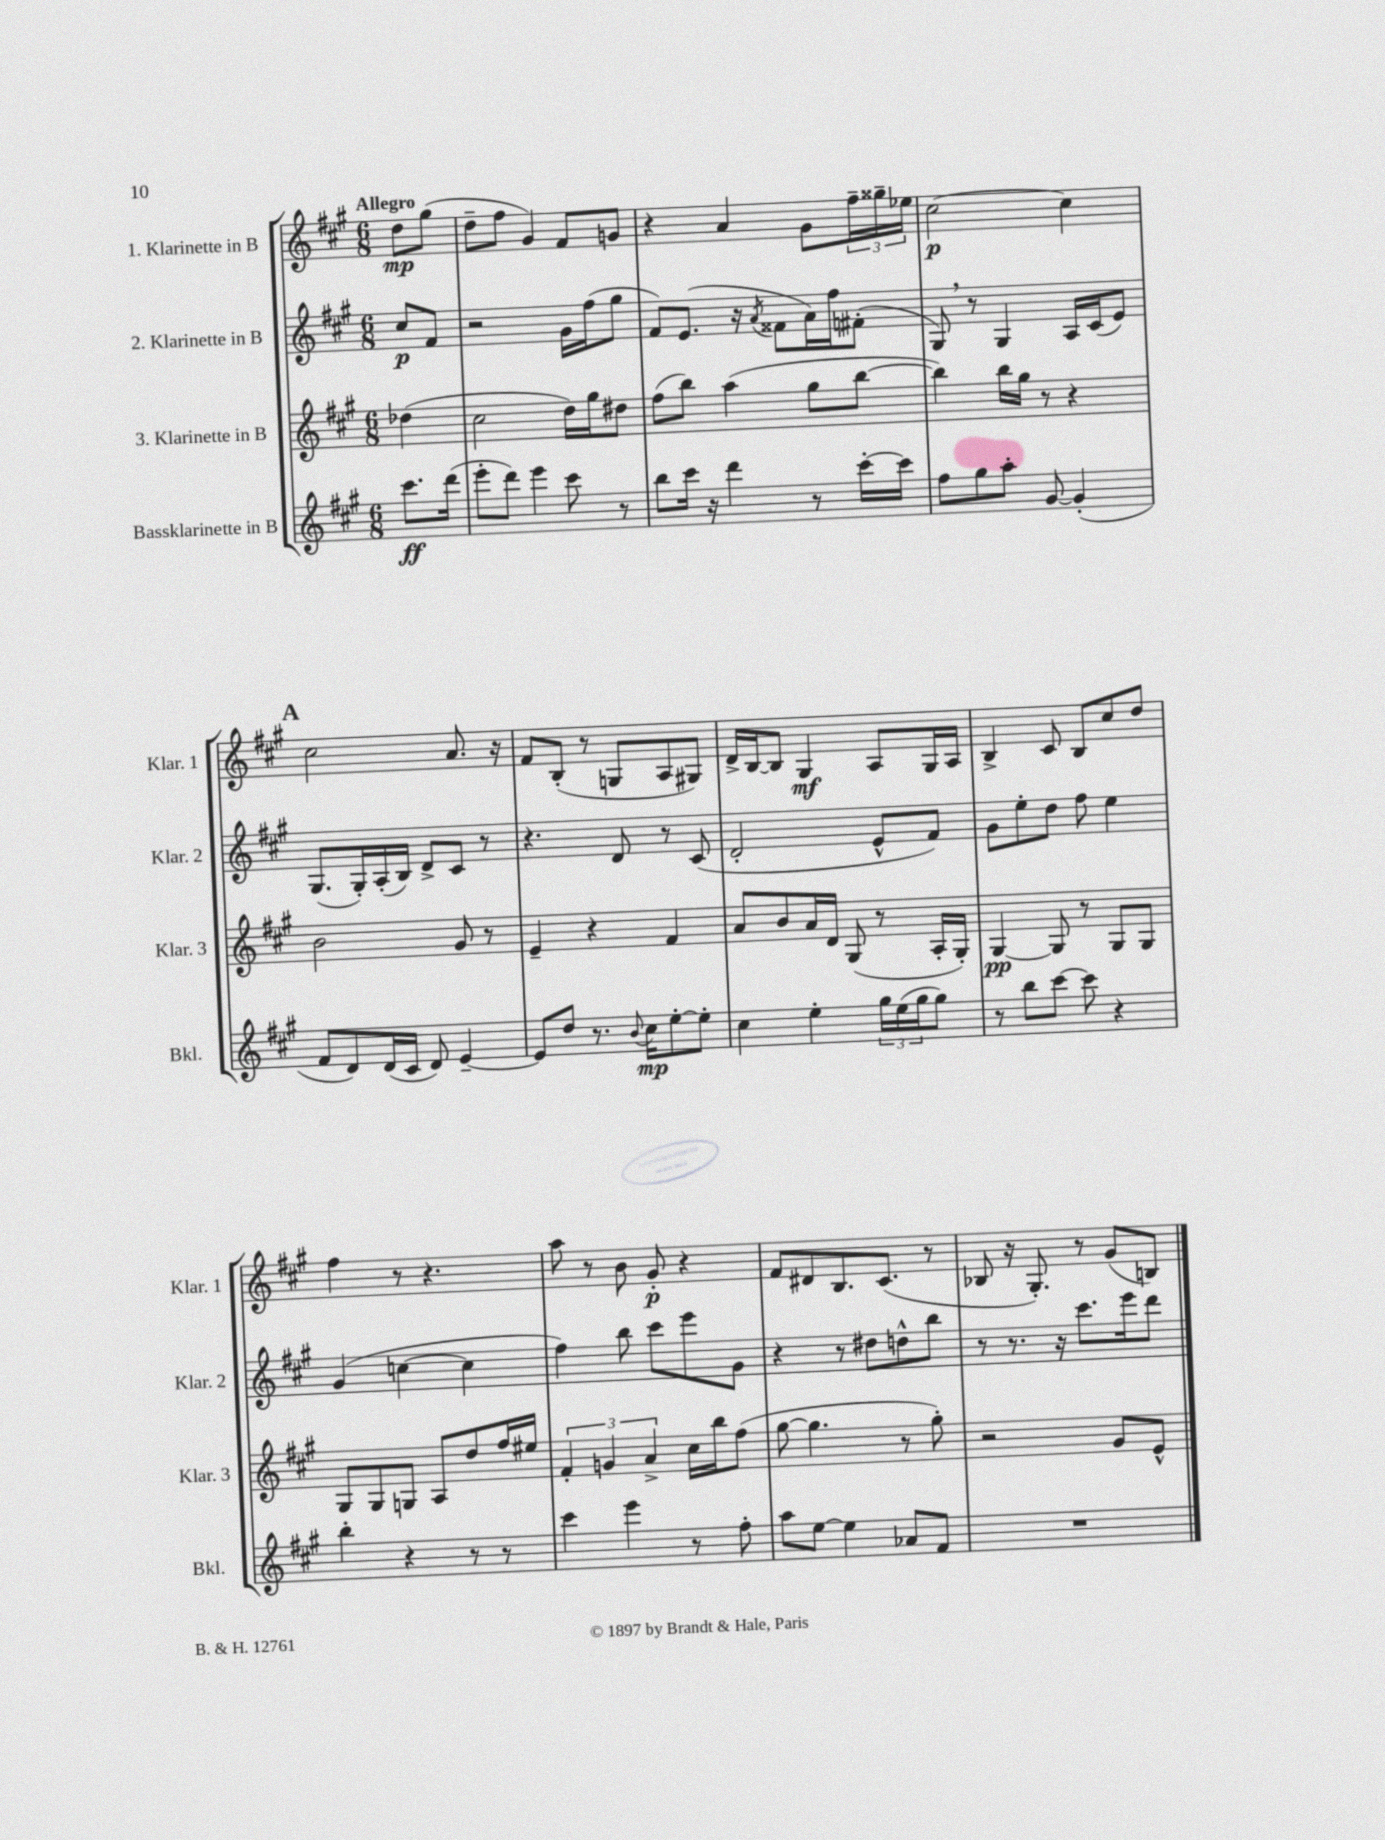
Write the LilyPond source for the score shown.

<<
\new StaffGroup <<
\new Staff = "s0" \with { instrumentName = "1. Klarinette in B" shortInstrumentName = "Klar. 1" } {
    \clef treble \key a \major \numericTimeSignature \time 6/8 \partial 4 \tempo "Allegro"
    d''8\mp gis''8( |
    d''8-- fis''8 gis'4) fis'8 g'8 |
    r4 a'4 gis'8 \tuplet 3/2 { fis''16-- gisis''16-- ees''16 } |
    cis''2~\p cis''4 |
    \mark \markup { \bold "A" } cis''2 a'8. r16 |
    fis'8 b8-.( r8 g8 a8 gis8) |
    d'16-> b16~ b8 gis4\mf a8 gis16 a16 |
    b4-> cis'8 b8 cis''8 d''8 |
    fis''4 r8 r4. |
    a''8 r8 b'8 gis'8-.\p r4 |
    fis'8 dis'8 b8. cis'8.( r8 |
    bes8 r16 gis8.-.) r8 gis'8( b8) \bar "|." |
}
\new Staff = "s1" \with { instrumentName = "2. Klarinette in B" shortInstrumentName = "Klar. 2" } {
    \clef treble \key a \major \numericTimeSignature \time 6/8 \partial 4
    cis''8\p fis'8 |
    r2 gis'16 fis''16( gis''8 |
    fis'8) e'8.( r16 \acciaccatura { a'8 } fisis'8 a'16) fis''16 fis'8-.( |
    gis8) \breathe r8 gis4 a16 cis'16( e'8) |
    \mark \markup { \bold "A" } gis8.( gis16-.) a16-.( b16) d'8-> cis'8 r8 |
    r4. d'8 r8 cis'8( |
    d'2-. e'8-^ fis'8) |
    gis'8 e''8-. d''8 fis''8 e''4 |
    gis'4( c''4~ c''4 |
    fis''4) b''8 cis'''8 e'''8 gis'8 |
    r4 r8 dis''8 d''8-^ b''8 |
    r8 r8. r16 cis'''8. e'''16 d'''8 \bar "|." |
}
\new Staff = "s2" \with { instrumentName = "3. Klarinette in B" shortInstrumentName = "Klar. 3" } {
    \clef treble \key a \major \numericTimeSignature \time 6/8 \partial 4
    des''4( |
    cis''2 d''16) gis''16 dis''8 |
    fis''8( b''8) a''4( gis''8 b''8~ |
    b''4) b''16 gis''16 r8 r4 |
    \mark \markup { \bold "A" } b'2 gis'8 r8 |
    e'4-- r4 fis'4 |
    a'8 b'8 a'16 d'16 gis8( r8 a16-. gis16-.) |
    gis4~\pp gis8 r8 gis8 gis8 |
    gis8 gis8 g8 a8 d''8 fis''16 eis''16 |
    \tuplet 3/2 { fis'4-. g'4 a'4-> } cis''16 b''16 fis''8( |
    gis''8~ gis''4. r8 gis''8-.) |
    r2 gis'8 e'8-^ \bar "|." |
}
\new Staff = "s3" \with { instrumentName = "Bassklarinette in B" shortInstrumentName = "Bkl." } {
    \clef treble \key a \major \numericTimeSignature \time 6/8 \partial 4
    cis'''8.\ff d'''16( |
    e'''8-. d'''8) e'''4 cis'''8 r8 |
    b''8 cis'''16 r16 d'''4 r8 cis'''16~-. cis'''16 |
    fis''8 gis''8 a''8-. gis'8~ gis'4-.( |
    \mark \markup { \bold "A" } fis'8 d'8) d'16( cis'16 d'8) e'4~-- |
    e'8 d''8 r8. \appoggiatura { b'8 } cis''16\mp e''8~-. e''8-. |
    cis''4 e''4-. \tuplet 3/2 { gis''16 e''16( gis''16 } gis''8) |
    r8 b''8 cis'''8~ cis'''8 r4 |
    b''4-. r4 r8 r8 |
    cis'''4 e'''4 r8 fis''8-. |
    a''8 e''8~ e''4 aes'8 fis'8 |
    R2. \bar "|." |
}
>>
>>
\layout { \context { \Score \remove "Bar_number_engraver" } }
